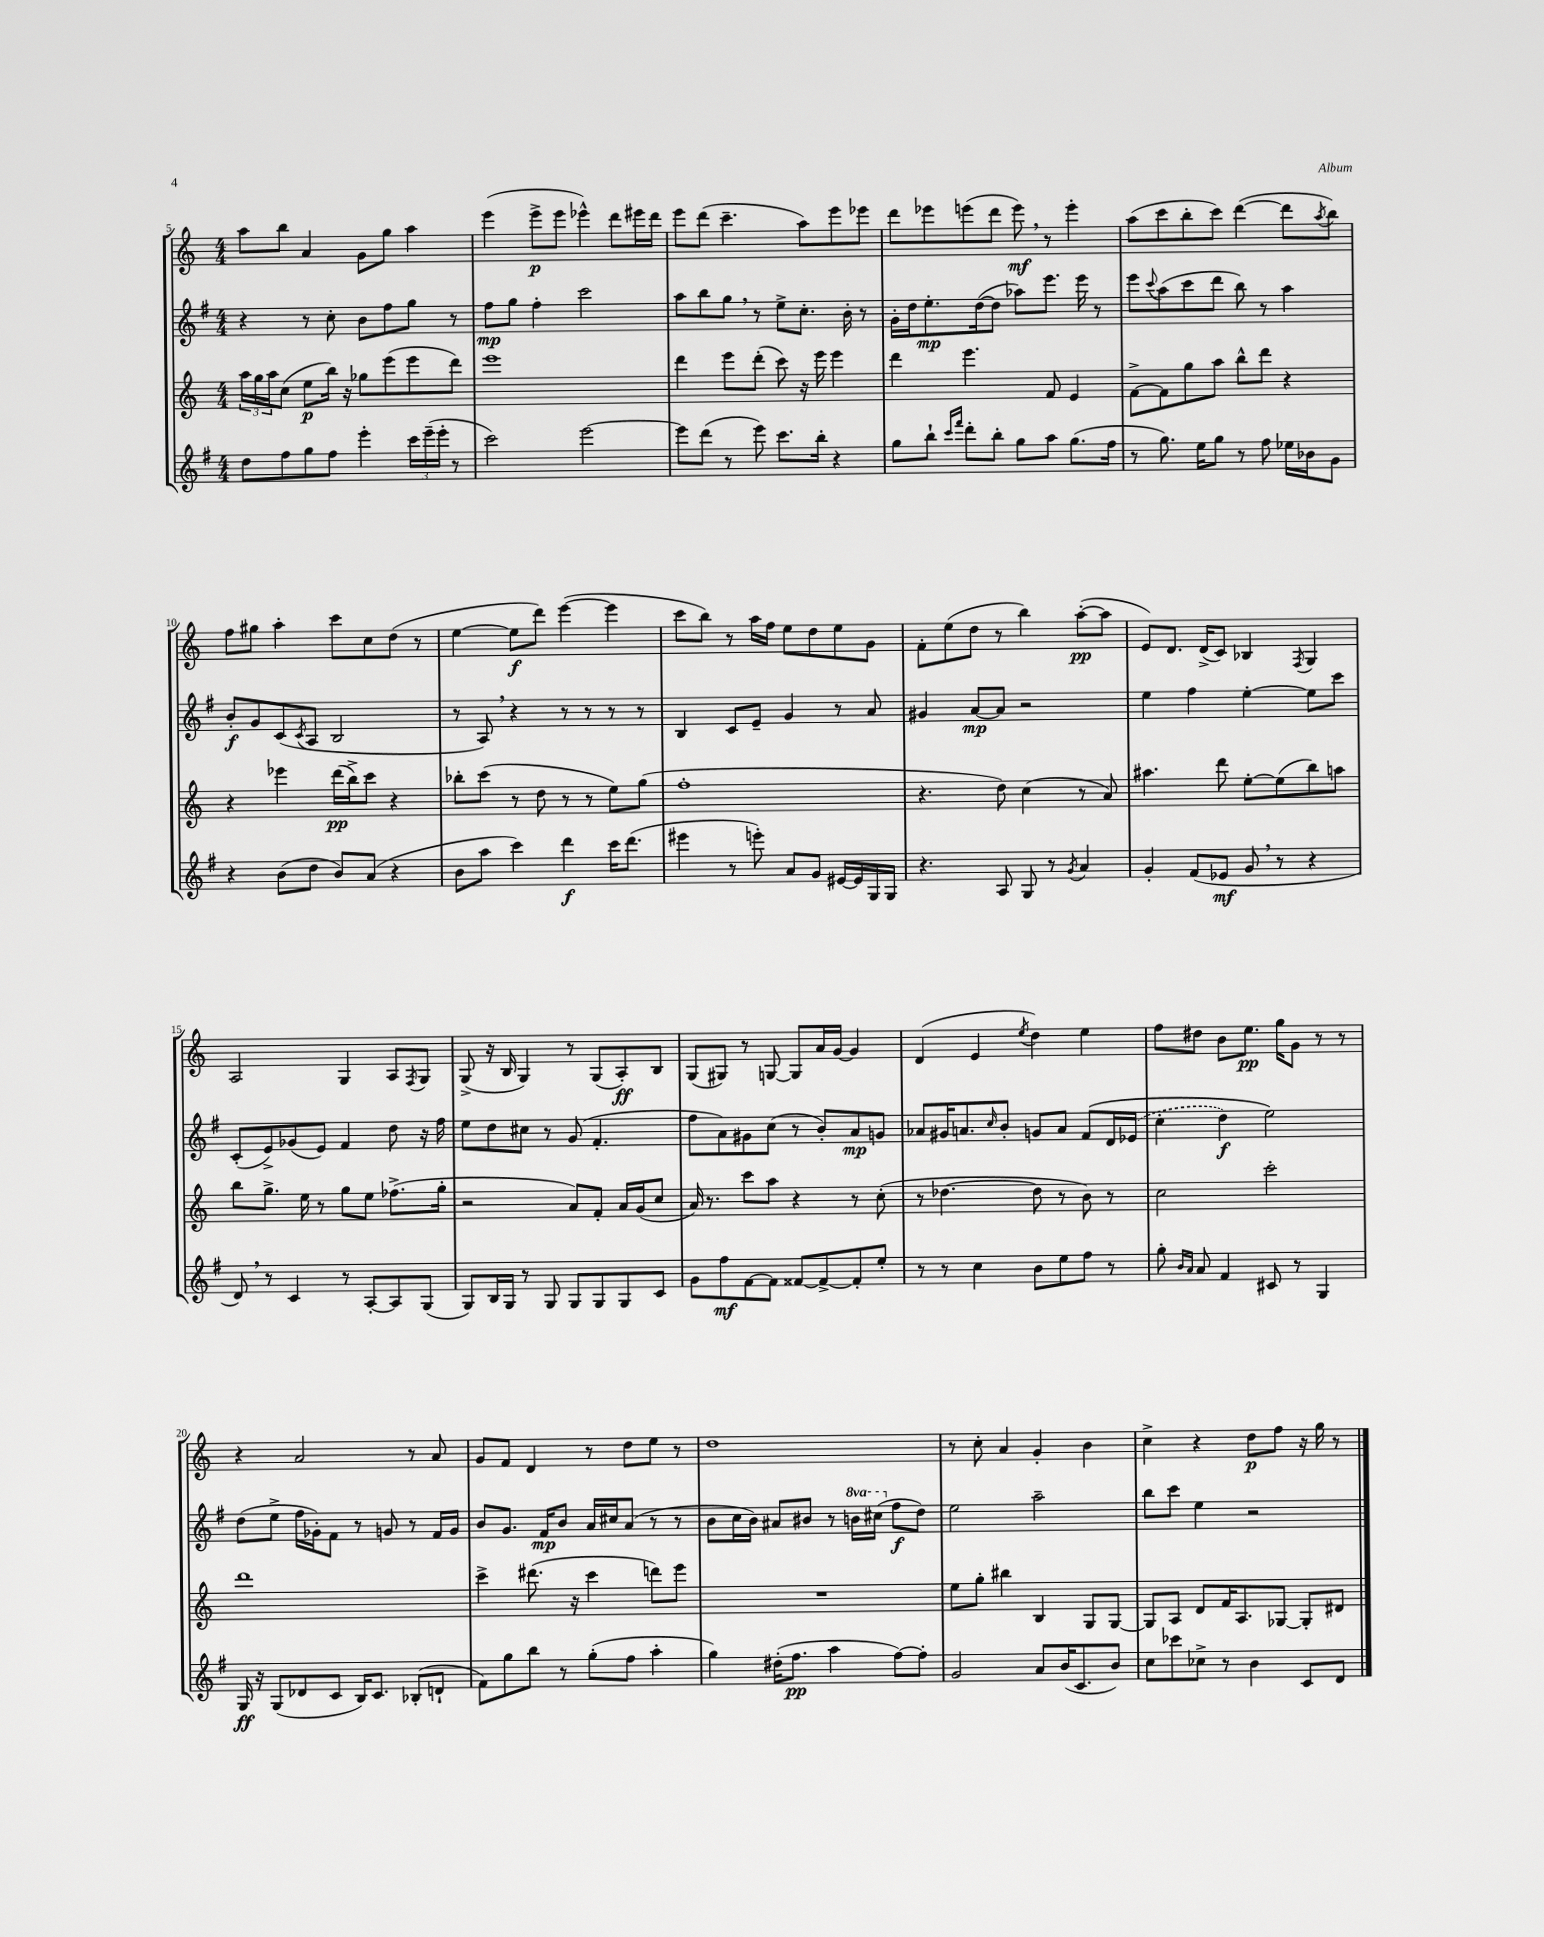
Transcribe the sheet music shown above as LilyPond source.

<<
\new StaffGroup <<
\new Staff = "s0" {
    \clef treble \key c \major \numericTimeSignature \time 4/4
    a''8 b''8 a'4 g'8 g''8 a''4 |
    e'''4( e'''8->\p e'''8 ees'''4-^) d'''8 eis'''16 d'''16 |
    e'''8 d'''8( c'''4.-- a''8) e'''8 ees'''8 |
    d'''8 ees'''8 e'''8( d'''8 e'''8\mf) \breathe r8 e'''4-. |
    a''8( c'''8 b''8-. c'''8) d'''4~( d'''8 \acciaccatura { a''8 } b''8) |
    f''8 gis''8 a''4-. c'''8 c''8 d''8( r8 |
    e''4~ e''8\f d'''8) e'''4~( e'''4 |
    c'''8 b''8) r8 a''16 f''16 e''8 d''8 e''8 g'8 |
    f'8-. e''8( d''8 r8 b''4) a''8~-.\pp( a''8 |
    e'8) d'8. d'16->( c'8) bes4 \acciaccatura { f8 } g4 |
    a2 g4 a8 \acciaccatura { f8 } g8 |
    g8->( r16 b16 g4) r8 g8( a8-.\ff) b8 |
    g8( gis8) r8 g8~ g8 a'16 g'16~ g'4 |
    d'4( e'4 \acciaccatura { e''8 } d''4) e''4 |
    f''8 dis''8 b'8 e''8.\pp g''16 g'8 r8 r8 |
    r4 a'2 r8 a'8 |
    g'8 f'8 d'4 r8 d''8 e''8 r8 |
    d''1 |
    r8 c''8-. a'4 g'4-. b'4 |
    c''4-> r4 d''8\p f''8 r16 g''16 r8 \bar "|." |
}
\new Staff = "s1" {
    \clef treble \key g \major \numericTimeSignature \time 4/4 \set Staff.ottavationMarkups = #ottavation-simple-ordinals
    r4 r8 c''8-. b'8 fis''8 g''8 r8 |
    fis''8\mp g''8 fis''4-. c'''2 |
    a''8 b''8 g''8 \breathe r8 e''8-> c''8.-. b'16-. r8 |
    g'16-. d''16 e''8.-.\mp d''16~( d''8 aes''8) e'''8. e'''16 r8 |
    e'''8 \appoggiatura { c'''8 } a''8( c'''8 d'''8 b''8) r8 a''4 |
    b'8-.\f g'8 c'8( \acciaccatura { c'8 } a8 b2 |
    r8 a8) \breathe r4 r8 r8 r8 r8 |
    b4 c'8 e'8-- g'4 r8 a'8 |
    gis'4 a'8~\mp a'8 r2 |
    e''4 fis''4 e''4~-. e''8 c'''8 |
    c'8-.( e'8->) ges'8( e'8) fis'4 d''8 r16 fis''16 |
    e''8 d''8 cis''8 r8 g'8( fis'4.-. |
    fis''8 a'8) gis'8 c''8( r8 b'8-.) a'8\mp g'8 |
    aes'8 gis'16 a'8. \grace { c''16 } b'8-. g'8 a'8 fis'8\( d'16 \once \slurDashed ees'16( |
    c''4-. d''4\f) e''2\) |
    d''8( e''8-> fis''16 ges'16-.) fis'8 r8 g'8 r8 fis'16 g'16 |
    b'8 g'8. fis'16\mp b'8 a'16 cis''16 a'8( r8 r8 |
    b'8 c''16 b'16) ais'8 bis'8 r8 \ottava #1 b''!16 cis'''16( \ottava #0 fis''8\f d''8) |
    e''2 a''2-- |
    b''8 c'''8 e''4 r2 \bar "|." |
}
\new Staff = "s2" {
    \clef treble \key c \major \numericTimeSignature \time 4/4
    \tuplet 3/2 { a''16 g''16 a''16 } c''8( e''8\p b''16) r16 ges''8 e'''8( e'''8 d'''8) |
    e'''1 |
    d'''4 e'''8 d'''8-.( c'''8) r16 e'''16 e'''4 |
    d'''4 e'''4. f'8 e'4 |
    f'8~-> f'8 g''8 a''8 b''8-^ d'''8 r4 |
    r4 ees'''4 d'''16\pp( b''16->) c'''8 r4 |
    bes''8-. c'''8( r8 d''8 r8 r8 e''8) g''8( |
    f''1-. |
    r4. d''8) c''4( r8 a'8) |
    ais''4. d'''8 e''8~-. e''8( b''8) a''8 |
    b''8 g''8.-> e''16 r8 g''8 e''8 fes''8.->( g''16-. |
    r2 a'8) f'8-. a'16 g'16( c''8 |
    a'16) r8. c'''8 a''8 r4 r8 c''8-.( |
    r8 des''4.~ des''8 r8 b'8) r8 |
    c''2 c'''2-. |
    d'''1 |
    c'''4-> dis'''8.( r16 c'''4 d'''8) e'''8 |
    R1 |
    e''8 g''8-. bis''4 b4 g8 g8~ |
    g8 a8 d'8 f'16 a8. ges8~ ges8-. dis'8 \bar "|." |
}
\new Staff = "s3" {
    \clef treble \key g \major \numericTimeSignature \time 4/4
    d''8 fis''8 g''8 fis''8 e'''4-. \tuplet 3/2 { c'''16 e'''16--( e'''16-. } r8 |
    c'''2) e'''2~ |
    e'''8 d'''8( r8 e'''8) c'''8. b''16-. r4 |
    g''8 b''8-! \grace { c'''16 fis'''16 } d'''8-. b''8-. g''8 a''8 g''8.( fis''16 |
    r8 g''8.) e''16 g''8 r8 fis''8 ees''16 bes'16 g'8 |
    r4 b'8( d''8 b'8) a'8( r4 |
    b'8 a''8 c'''4) d'''4\f c'''16 d'''8.( |
    eis'''4 r8 e'''8-.) a'8 g'8 eis'16~ eis'16 g16 g16 |
    r4. a8 g8 r8 \acciaccatura { g'8 } a'4 |
    g'4-. fis'8( ees'8\mf g'8 \breathe r8 r4 |
    d'8) \breathe r8 c'4 r8 a8~-. a8 g8( |
    g8) b16 g16 r8 g8 g8 g8 g8 c'8 |
    g'8 fis''8\mf fis'8~ fis'8 fisis'8~ fisis'8~-> fisis'8-. e''8-. |
    r8 r8 c''4 b'8 e''8 fis''8 r8 |
    g''8-. \grace { b'16 a'16 } a'8 fis'4 cis'8 r8 g4 |
    g16\ff r16 g8( des'8 c'8 b16) c'8. bes8-.( d'8-! |
    fis'8) g''8 b''8 r8 g''8-.( fis''8 a''4-. |
    g''4) dis''16-.( fis''8.\pp a''4 fis''8~) fis''8-. |
    g'2 a'8 b'16( c'8. b'8) |
    c''8 ces'''8 ces''8-> r8 b'4 c'8 d'8 \bar "|." |
}
>>
>>
\layout { \context { \Score currentBarNumber = #5 } }
